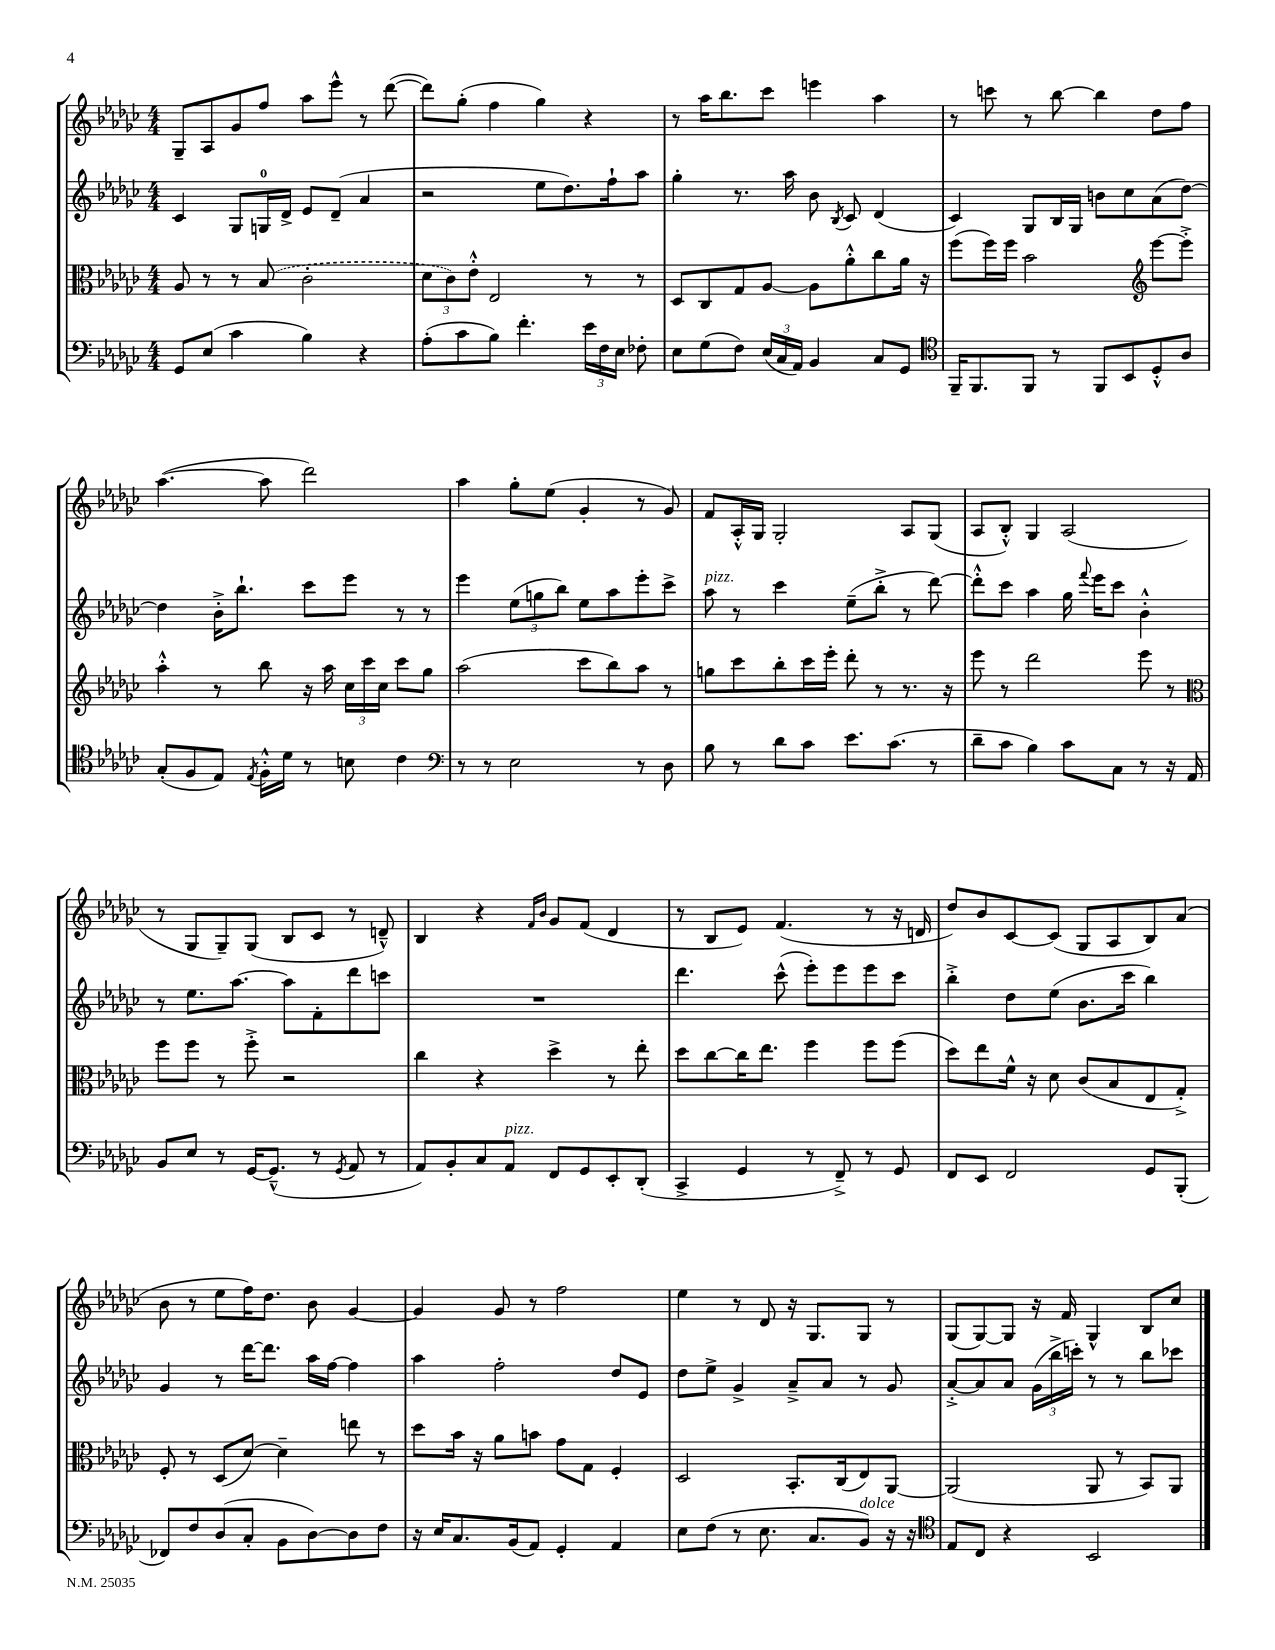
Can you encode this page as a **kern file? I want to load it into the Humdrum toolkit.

**kern	**kern	**kern	**kern
*staff4	*staff3	*staff2	*staff1
*clefF4	*clefC3	*clefG2	*clefG2
*k[b-e-a-d-g-c-]	*k[b-e-a-d-g-c-]	*k[b-e-a-d-g-c-]	*k[b-e-a-d-g-c-]
*M4/4	*M4/4	*M4/4	*M4/4
8GG-	8A-	4c-	8G-~
(8E-	8r	.	8A-
4c-	8r	8G-	8g-
.	(8B-	16G	8ff
.	.	16d-^	.
4B-)	2c-'	8e-	8aa-
.	.	(8d-~	8eee-^^
4r	.	4a-	8r
.	.	.	([8ddd-
=	=	=	=
(8A-'	12d-	2r	8ddd-])
.	12c-)	.	.
8c-	.	.	(8gg-'
.	12e-'^^	.	.
8B-)	2E-	.	4ff
4.f'	.	.	.
.	.	8ee-	4gg-)
.	.	8.dd-)	.
24e-	8r	.	4r
24F	.	.	.
.	.	16ff`	.
24E-	.	.	.
8F-'	8r	8aa-	.
=	=	=	=
8E-	8D-	4gg-'	8r
(8G-	8C-	.	16aa-
.	.	.	8.bb-
8F)	8G-	8.r	.
(24E-	[8A-	.	8ccc-
24C-	.	.	.
.	.	16aa-	.
24AA-)	.	.	.
4BB-	8A-]	8b-	4eee
.	.	8qB-	.
.	8a-'^^	8c-	.
8C-	8cc-	(4d-	4aa-
8GG-	16a-	.	.
.	16r	.	.
=	=	=	=
*clefC4	*	*	*
16FF~	(8ff	4c-)	8r
8.FF	.	.	.
.	16ff)	.	8ccc
.	16ff	.	.
8FF	2b-	8G-	8r
8r	.	16B-	[8bb-
.	.	16G-	.
8FF	.	8b	4bb-]
8BB-	.	8cc-	.
*	*clefG2	*	*
8D-'^^	[8eee-	(8a-	8dd-
8A-	8eee-'^]	[8dd-)	8ff
=	=	=	=
(8G-'	4aa-'^^	4dd-]	([4.aa-
8F	.	.	.
8E-)	8r	16b-'^	.
.	.	8.bb-`	.
8qE-	.	.	.
16F'^^	8bb-	.	8aa-]
16d-	.	.	.
8r	16r	8ccc-	2ddd-)
.	16aa-	.	.
8B	24cc-	8eee-	.
.	24ccc-	.	.
.	24cc-	.	.
4c-	8ccc-	8r	.
.	8gg-	8r	.
=	=	=	=
*clefF4	*	*	*
8r	(2aa-	4eee-	4aa-
8r	.	.	.
2E-	.	(12ee-	8gg-'
.	.	12gg	.
.	.	.	(8ee-
.	.	12bb-)	.
.	8ccc-	8ee-	4g-'
.	8bb-)	8aa-	.
8r	8aa-	8eee-'	8r
8D-	8r	8ccc-^	8g-)
=	=	=	=
8B-	8gg	8aa-	8f
8r	8ccc-	8r	16A-'^^
.	.	.	16G-
8d-	8bb-'	4ccc-	2G-'
8c-	16ccc-	.	.
.	16eee-'	.	.
8.e-	8ddd-'	(8ee-~	.
.	8r	8bb-'^	.
(8.c-	.	.	.
.	8.r	8r	8A-
8r	.	[8ddd-)	(8G-
.	16r	.	.
=	=	=	=
8d-~	8eee-	8ddd-'^^]	8A-
8c-	8r	8ccc-	8B-'^^)
4B-)	2ddd-	4aa-	4G-
8c-	.	16gg-	(2A-
.	.	8qqfff	.
.	.	16eee-	.
8C-	.	8ccc-	.
8r	8eee-	4b-'^^	.
16r	8r	.	.
16AA-	.	.	.
=	=	=	=
*	*clefC3	*	*
8BB-	8ff	8r	8r
8E-	8ff	8.ee-	8G-
8r	8r	.	8G-~)
.	.	[8.aa-	.
[16GG-	8ff'^	.	(8G-
(8.GG-~^^]	.	.	.
.	2r	8aa-]	8B-
8r	.	8f'	8c-
8qGG-	.	.	.
8AA-	.	8ddd-	8r
8r	.	8ccc	8d~^^)
=	=	=	=
8AA-)	4cc-	1r	4B-
8BB-'	.	.	.
8C-	4r	.	4r
8AA-	.	.	.
.	.	.	16qqf
.	.	.	16qqb-
8FF	4dd-^	.	8g-
8GG-	.	.	(8f
8EE-'	8r	.	4d-
(8DD-'	8ee-'	.	.
=	=	=	=
4CC-^	8dd-	4.ddd-	8r
.	[8cc-	.	8B-
4GG-	16cc-]	.	8e-)
.	8.ee-	.	.
.	.	(8ccc-^^	(4.f
8r	4ff	8eee-')	.
8FF~^)	.	8eee-	.
8r	8ff	8eee-	8r
8GG-	(8ff	8ccc-	16r
.	.	.	16d
=	=	=	=
8FF	8dd-)	4bb-'^	8dd-)
8EE-	8ee-	.	8b-
2FF	16f^^	8dd-	[8c-
.	16r	.	.
.	8d-	(8ee-	(8c-]
.	(8c-	8.b-	8G-
.	8B-	.	8A-
.	.	16ccc-	.
8GG-	8E-	4bb-)	8B-)
(8BBB-'	8G-'^)	.	(8a-
=	=	=	=
8FF-)	8F'	4g-	8b-
8F	8r	.	8r
(8D-	(8D-	8r	8ee-
8C-'	[8d-)	[16ddd-	16ff)
.	.	8.ddd-]	8.dd-
8BB-	4d-~]	.	.
[8D-)	.	16aa-	8b-
.	.	[16ff	.
8D-]	8ee	4ff]	[4g-
8F	8r	.	.
=	=	=	=
16r	8dd-	4aa-	4g-]
16E-	.	.	.
8.C-	16b-	.	.
.	16r	.	.
.	8a-	2ff'	8g-
(16BB-	.	.	.
8AA-)	8b	.	8r
4GG-'	8g-	.	2ff
.	8G-	.	.
4AA-	4F'	8dd-	.
.	.	8e-	.
=	=	=	=
8E-	2D-	8dd-	4ee-
(8F	.	8ee-^	.
8r	.	4g-^	8r
8.E-	.	.	8d-
.	8.BB-'	8a-~^	16r
8.C-	.	.	8.G-
.	.	8a-	.
.	(16C-	.	.
8BB-)	8E-)	8r	8G-
16r	[8AA-	8g-	8r
16r	.	.	.
=	=	=	=
*clefC4	*	*	*
8E-	(2AA-]	[8a-'^	(8G-
8C-	.	8a-]	[8G-)
4r	.	8a-	8G-]
.	.	(24g-	16r
.	.	24bb-^	.
.	.	.	16f
.	.	24ccc')	.
2BB-	8AA-	8r	4G-^^
.	8r	8r	.
.	8BB-)	8bb-	8B-
.	8AA-	8ccc-	8cc-
==	==	==	==
*-	*-	*-	*-
